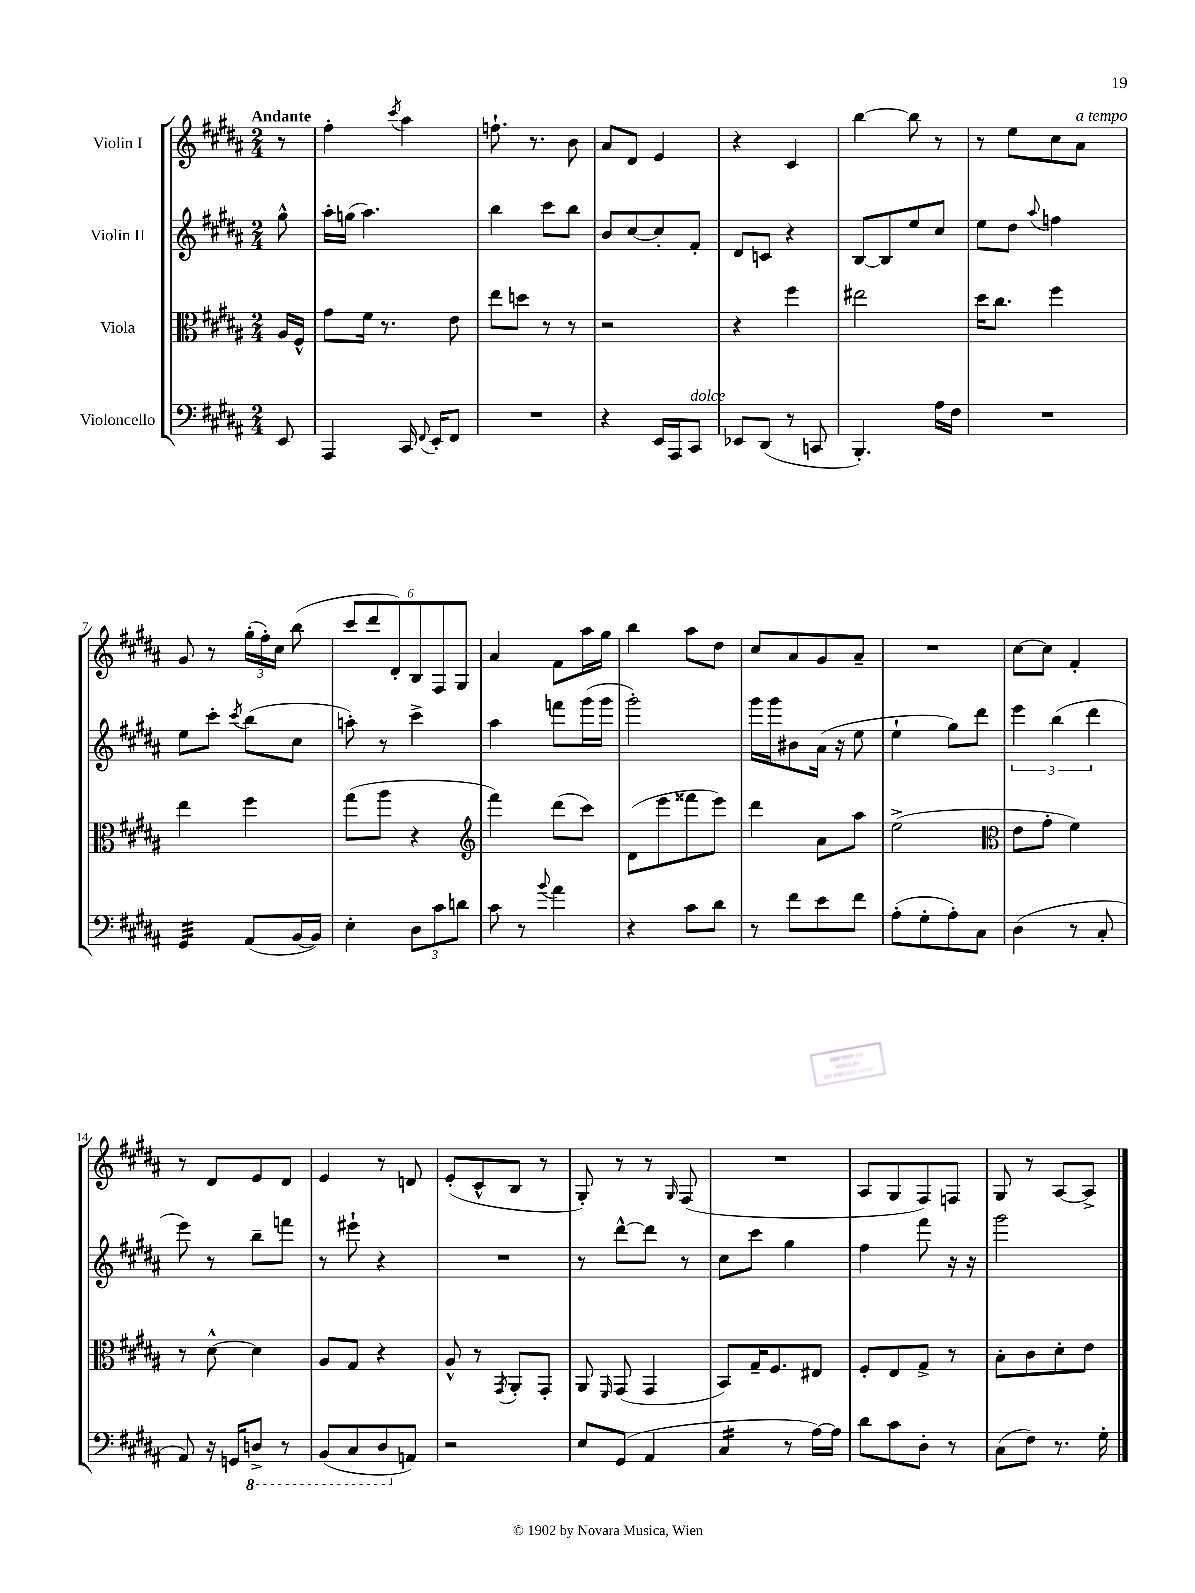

**kern	**kern	**kern	**kern
*staff4	*staff3	*staff2	*staff1
*clefF4	*clefC3	*clefG2	*clefG2
*k[f#c#g#d#a#]	*k[f#c#g#d#a#]	*k[f#c#g#d#a#]	*k[f#c#g#d#a#]
*M2/4	*M2/4	*M2/4	*M2/4
8EE	16A#	8gg#^^	8r
.	16F#^^	.	.
=	=	=	=
4AAA#	8g#	16aa#'	4ff#'
.	.	(16gg	.
.	16f#	4.aa#)	.
.	8.r	.	.
.	.	.	8qccc#
16CC#	.	.	4aa#
8qqFF#	.	.	.
16EE'	.	.	.
8FF#	8e	.	.
=	=	=	=
2r	8ee	4bb	8.ff`
.	8dd	.	.
.	.	.	8.r
.	8r	8ccc#	.
.	8r	8bb	8b
=	=	=	=
4r	2r	8b	8a#
.	.	[8cc#	8d#
16EE	.	8cc#']	4e
16AAA#	.	.	.
8CC#	.	8f#'	.
=	=	=	=
8EE-	4r	8d#	4r
(8DD#	.	8c	.
8r	4ff#	4r	4c#
8CC	.	.	.
=	=	=	=
4.BBB')	2ee#	[8B	[4bb
.	.	8B]	.
.	.	8ee	8bb]
16A#	.	8cc#	8r
16F#	.	.	.
=	=	=	=
2r	16dd#	8ee	8r
.	8.cc#	.	.
.	.	8dd#	8ee
.	.	8qqaa#	.
.	4ff#	4ff	8cc#
.	.	.	8a#
=	=	=	=
4GG#	4ee	8ee	8g#
.	.	8ccc#'	8r
.	.	8qccc#	.
(8AA#	4ff#	(8bb	(24gg#'
.	.	.	24ff#')
.	.	.	24cc#
[16BB	.	8cc#	(8bb
16BB])	.	.	.
=	=	=	=
4E'	(8gg#	8aa')	12ccc#
.	.	.	12ddd#
.	8aa#	8r	.
.	.	.	12d#')
12D#	4r	4ccc#^	12B
12c#	.	.	12F#
12d	.	.	12G#
=	=	=	=
*	*clefG2	*	*
8c#	4fff#)	4aa#	4a#
8r	.	.	.
8qqb	.	.	.
4a#	(8ddd#	8fff	8f#
.	8ccc#)	(16ggg#	16aa#
.	.	16ggg#	16gg#
=	=	=	=
4r	(8d#	2ggg#')	4bb
.	8eee	.	.
8c#	8fff##	.	8aa#
8d#	8eee)	.	8dd#
=	=	=	=
8r	4ddd#	16ggg#	8cc#
.	.	16ggg#	.
8f#	.	8b#	8a#
8e	8a#	(16a#	8g#
.	.	16r	.
8f#	8aa#	8ee	8a#~
=	=	=	=
(8A#'	(2ee^	4ee`	2r
8G#'	.	.	.
8A#')	.	8gg#)	.
8C#	.	8ddd#	.
=	=	=	=
*	*clefC3	*	*
(4D#	8e	6eee	[8cc#
.	8g#'	.	8cc#]
.	.	(6bb	.
8r	4f#)	.	4f#'
.	.	6ddd#	.
8C#'	.	.	.
=	=	=	=
8AA#)	8r	8eee)	8r
16r	[8d#^^	8r	8d#
16GG	.	.	.
8DD^	4d#]	8bb~	8e
8r	.	8fff	8d#
=	=	=	=
(8BBB	8A#	8r	4e
8CC#	8G#	8eee#`	.
8DD#	4r	4r	8r
8AA)	.	.	8d
=	=	=	=
2r	8A#^^	2r	(8e'
.	8r	.	8c#^^
.	8qGG#	.	.
.	8AA#'	.	8B
.	8GG#'	.	8r
=	=	=	=
8E	8AA#	8r	8G#')
.	16qqFF#	.	.
(8GG#	(8GG#	[8ddd#^^	8r
4AA#	4GG#	8ddd#]	8r
.	.	.	16qqG#
.	.	8r	(8F#
=	=	=	=
4C#	8BB)	8cc#	2r
.	16G#~	8ccc#	.
.	8.F#	.	.
8r	.	4gg#	.
[16A#)	8E#	.	.
16A#]	.	.	.
=	=	=	=
8d#	8F#'	4ff#	8A#
8c#	8E	.	8G#
8D#'	8G#^	8fff#	8F#)
8r	8r	16r	8F
.	.	16r	.
=	=	=	=
(8C#	8B'	2ggg#	8G#
8F#)	8c#	.	8r
8.r	8d#'	.	[8A#
.	8e	.	8A#^]
16G#'	.	.	.
==	==	==	==
*-	*-	*-	*-
